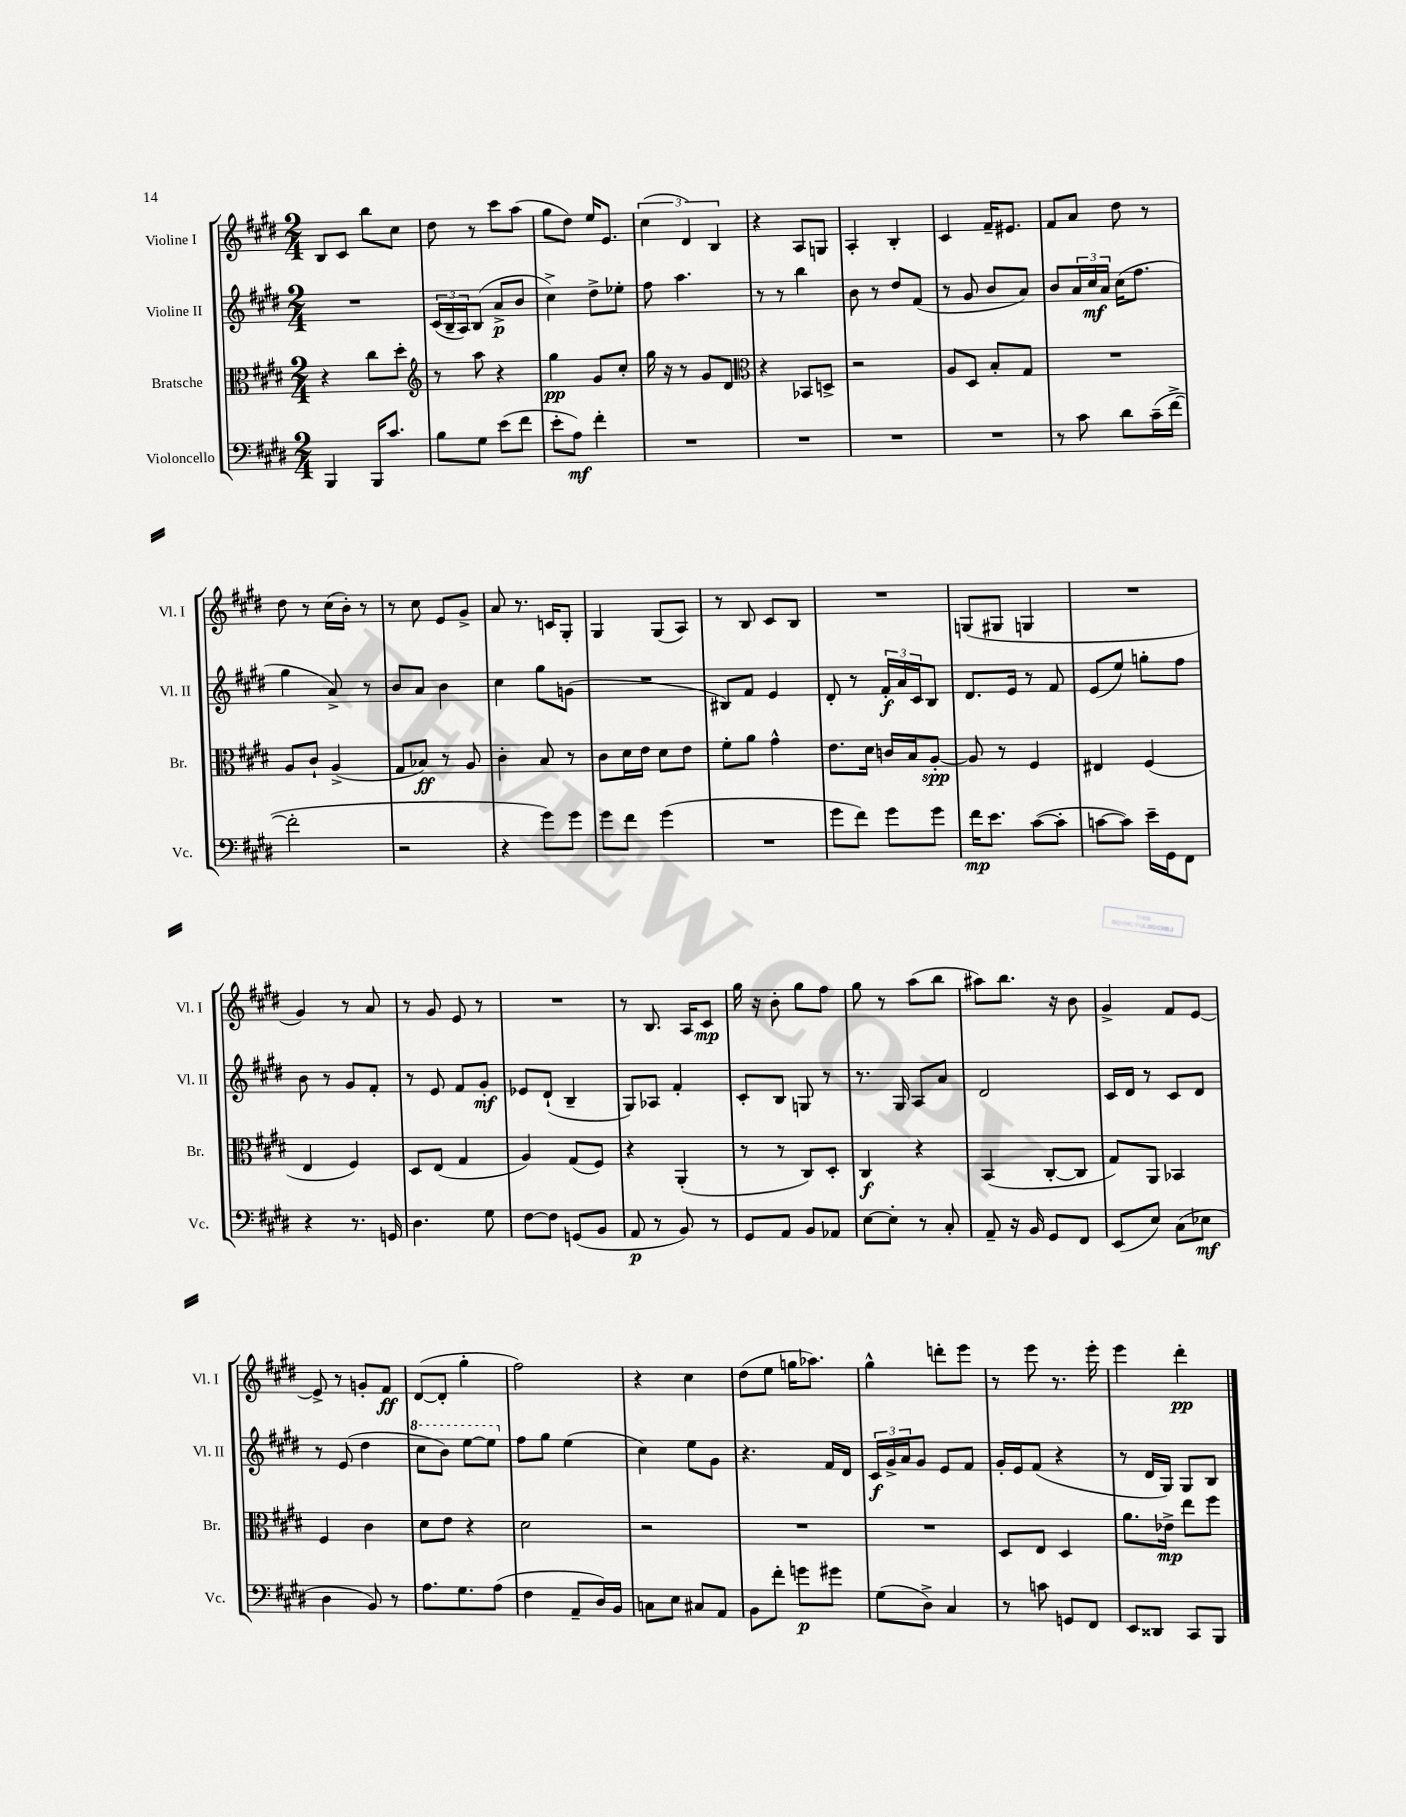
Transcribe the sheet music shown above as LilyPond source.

<<
\new StaffGroup <<
\new Staff = "s0" \with { instrumentName = "Violine I" shortInstrumentName = "Vl. I" } {
    \clef treble \key e \major \numericTimeSignature \time 2/4
    b8 cis'8 b''8 cis''8 |
    dis''8 r8 cis'''8 a''8( |
    gis''8 dis''8) e''16 e'8. |
    \tuplet 3/2 { cis''4( dis'4) b4 } |
    r4 a8 g8 |
    a4-. b4-. |
    cis'4 fis'16-- eis'8. |
    fis'8 a'8 dis''8 r8 |
    dis''8 r8 cis''16( b'16-.) r8 |
    r8 cis''8 e'8 gis'8-> |
    a'8 r8. c'16 gis8-. |
    gis4 gis8( a8) |
    r8 b8 cis'8 b8 |
    R2 |
    g8( gis8 g4 |
    R2 |
    gis'4) r8 a'8 |
    r8 gis'8 e'8 r8 |
    R2 |
    r8 b8. a16 cis'8\mp |
    gis''16 r16 b'8-. gis''8 fis''8 |
    gis''8 r8 a''8( b''8 |
    ais''8) b''8. r16 b'8 |
    gis'4-> fis'8 e'8~ |
    e'8-> r8 g'8-. fis'8\ff |
    dis'8~( dis'8-. gis''4-. |
    fis''2) |
    r4 cis''4 |
    dis''8( e''8 g''16 aes''8.) |
    gis''4-^ d'''8-. e'''8 |
    r8 e'''8 r8. e'''16-. |
    e'''4 dis'''4-.\pp \bar "|." |
}
\new Staff = "s1" \with { instrumentName = "Violine II" shortInstrumentName = "Vl. II" } {
    \clef treble \key e \major \numericTimeSignature \time 2/4
    R2 |
    \tuplet 3/2 { cis'16( b16-- a16) } b8( a'8->\p b'8 |
    cis''4->) dis''8-> ees''8-. |
    fis''8 a''4. |
    r8 r8 b''4 |
    b'8 r8 dis''8 fis'8( |
    r8 gis'8 b'8 a'8) |
    b'8 \tuplet 3/2 { a'16 cis''16\mf a'16 } cis''16( fis''8. |
    gis''4 a'8->) r8 |
    b'8 a'8 b'4 |
    cis''4 gis''8 g'8( |
    R2 |
    bis8) fis'8 e'4 |
    dis'8-. r8 \tuplet 3/2 { fis'16-.\f a'16 cis'16 } b8 |
    dis'8. e'16 r8 fis'8 |
    e'8( e''8) g''8-. fis''8 |
    b'8 r8 gis'8 fis'8-. |
    r8 e'8 fis'8 gis'8-.\mf |
    ees'8 dis'8-!( b4-- |
    gis8) aes8 fis'4-. |
    cis'8-. b8 g8 r8 |
    r8. gis16 a8 a'8 |
    dis'2 |
    cis'16 dis'16 r8 cis'8 dis'8 |
    r8 e'8( dis''4 |
    \ottava #1 cis'''8 b''8) e'''8~ e'''8 \ottava #0 |
    fis''8 gis''8 e''4( |
    cis''4) e''8 gis'8 |
    r4. fis'16 dis'16 |
    \tuplet 3/2 { cis'16\f gis'16-> a'16 } gis'8 e'8 fis'8 |
    gis'16-. e'16 fis'8( r4 |
    r8 dis'16 gis16) gis8 b8 \bar "|." |
}
\new Staff = "s2" \with { instrumentName = "Bratsche" shortInstrumentName = "Br." } {
    \clef alto \key e \major \numericTimeSignature \time 2/4
    r4 cis''8 dis''8-. |
    \clef treble r8 a''8 r4 |
    gis''4\pp gis'8 cis''8-. |
    gis''16 r16 r8 gis'8 dis'8 |
    \clef alto r4 bes,8 d8-> |
    r2 |
    a8 dis8 b8-. gis8 |
    R2 |
    a8 cis'8-! a4->( |
    gis8 bes8\ff) r8 a8 |
    cis'4-. b8 r8 |
    cis'8 dis'16 e'16 dis'8 e'8 |
    fis'8-. a'8 gis'4-^ |
    e'8. dis'16 c'16 b16 a8~-.\spp |
    a8 r8 fis4 |
    eis4 fis4( |
    e4 fis4) |
    dis8 e8( gis4 |
    a4) gis8( fis8) |
    r4 a,4-.( |
    r8 r8 cis8) dis8-. |
    cis4\f r4 |
    b,4( cis8~-. cis8 |
    gis8) a,8 bes,4 |
    fis4 cis'4 |
    dis'8 e'8 r4 |
    dis'2 |
    r2 |
    R2 |
    R2 |
    dis8 e8 dis4 |
    a'8. ees'16->\mp e''8 fis''8 \bar "|." |
}
\new Staff = "s3" \with { instrumentName = "Violoncello" shortInstrumentName = "Vc." } {
    \clef bass \key e \major \numericTimeSignature \time 2/4
    b,,4 b,,16 cis'8. |
    b8 gis8 e'8( fis'8 |
    e'8-. a8\mf) fis'4-. |
    R2 |
    R2 |
    R2 |
    R2 |
    r8 cis'8 dis'8 cis'16--( fis'16~-> |
    fis'2-. |
    r2 |
    r4 gis'8) gis'8 |
    gis'8 fis'8 gis'4( |
    R2 |
    gis'8 fis'8) gis'8 gis'8 |
    fis'16\mp e'8. cis'8~( cis'8-. |
    c'8~ c'8) e'16-- gis,16 fis,8 |
    r4 r8. g,16 |
    dis4. gis8 |
    fis8~ fis8 g,8( b,8 |
    a,8\p r8 b,8) r8 |
    gis,8 a,8 b,8 aes,8 |
    e8~ e8-. r8 cis8-. |
    a,8-- r16 b,16 gis,8 fis,8 |
    e,8( e8) cis8( ees8\mf |
    dis4 b,8) r8 |
    a8. gis8. a8( |
    fis4 a,8-- dis16) b,16 |
    c8 e8 cis8 a,8 |
    b,8 fis'8-. g'8\p gis'8 |
    gis8( dis8->) cis4 |
    r8 c'8 g,8 fis,8 |
    e,8 disis,8 cis,8 b,,8 \bar "|." |
}
>>
>>
\layout { \context { \Score \remove "Bar_number_engraver" } }
